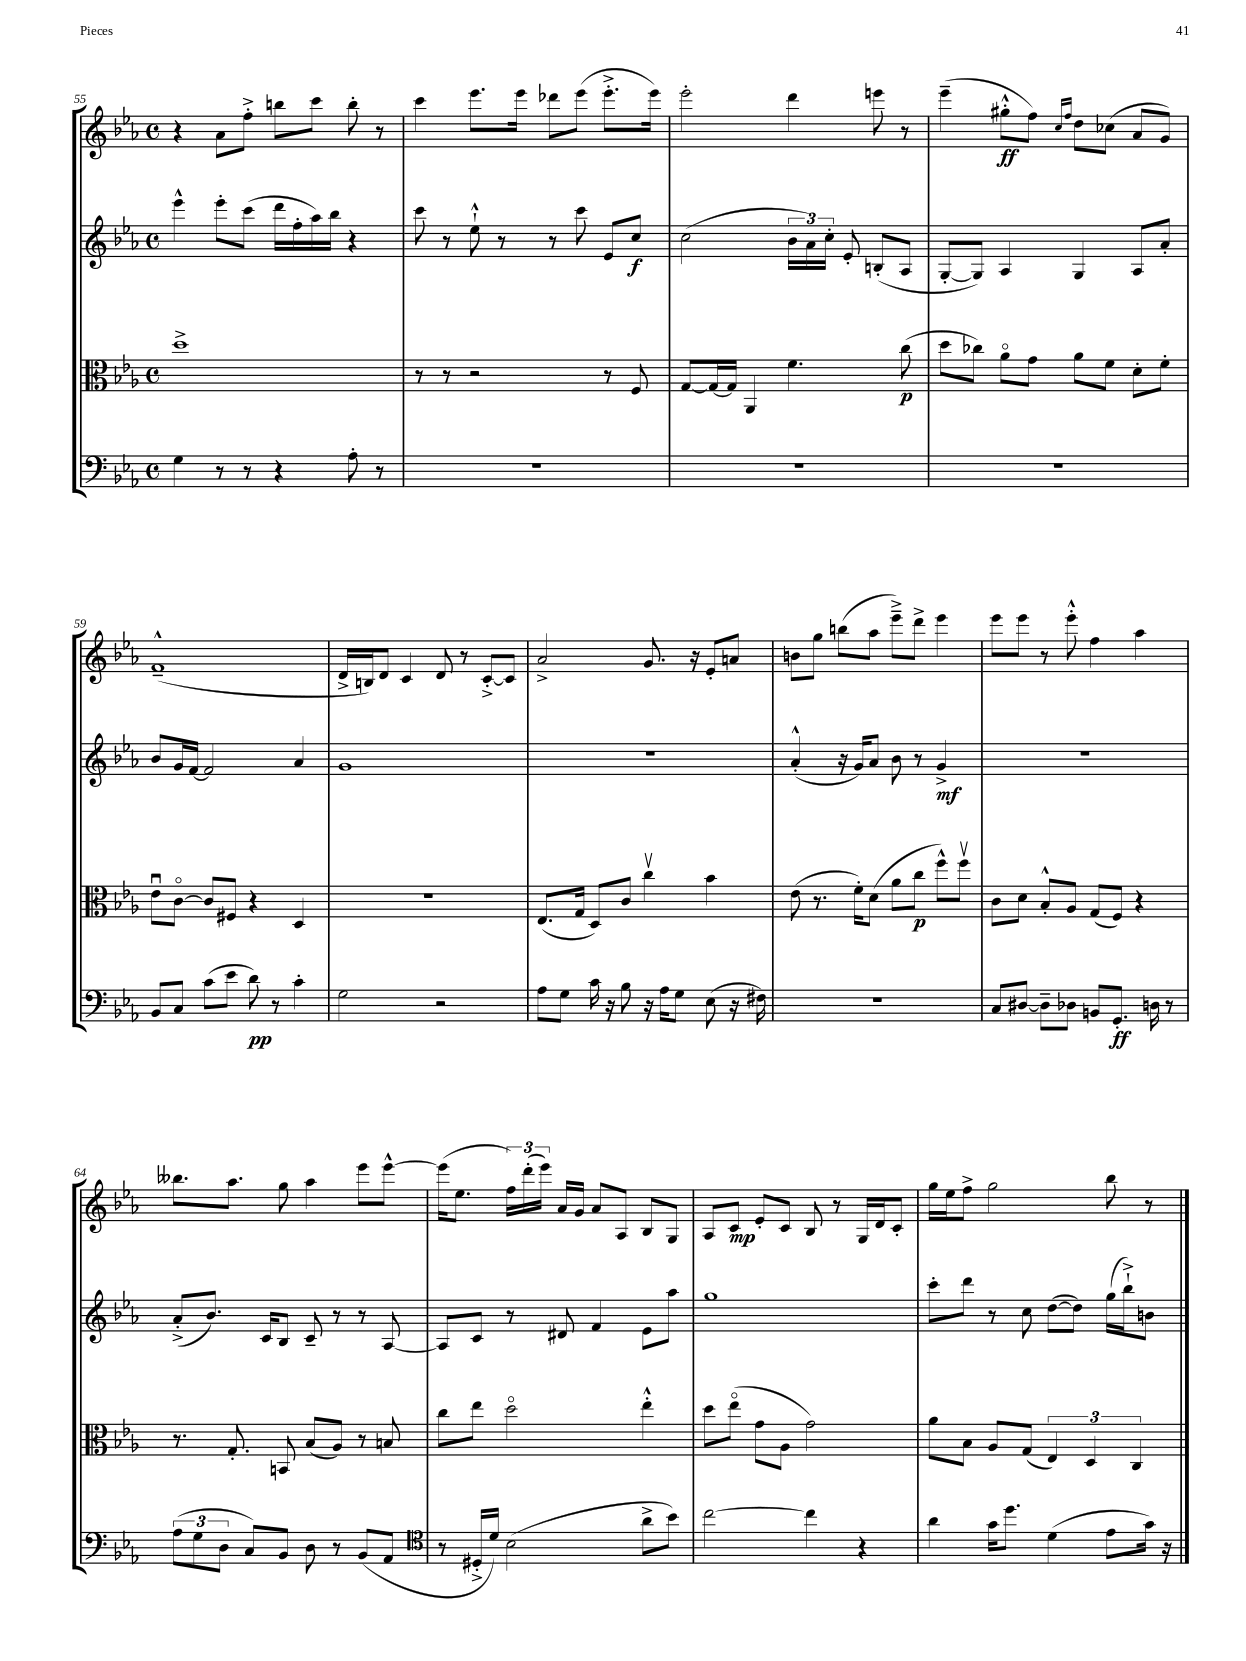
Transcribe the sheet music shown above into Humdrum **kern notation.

**kern	**kern	**kern	**kern
*staff4	*staff3	*staff2	*staff1
*clefF4	*clefC3	*clefG2	*clefG2
*k[b-e-a-]	*k[b-e-a-]	*k[b-e-a-]	*k[b-e-a-]
*M4/4	*M4/4	*M4/4	*M4/4
*met(c)	*met(c)	*met(c)	*met(c)
4G	1dd^	4eee-^^	4r
8r	.	8eee-'	8a-
8r	.	(8ccc	8ff'^
4r	.	16ddd	8bb
.	.	16ff'	.
.	.	16aa-)	8ccc
.	.	16bb-	.
8A-'	.	4r	8bb'
8r	.	.	8r
=	=	=	=
1r	8r	8ccc	4ccc
.	8r	8r	.
.	2r	8ee-`^^	8.eee-
.	.	8r	.
.	.	.	16eee-
.	.	8r	8ddd-
.	.	8ccc	(8eee-
.	8r	8e-	8.eee-'^
.	8F	8cc	.
.	.	.	16eee-)
=	=	=	=
1r	[8G	(2cc	2eee-'
.	16G_	.	.
.	16G]	.	.
.	4AA-	.	.
.	4.f	24b-	4ddd
.	.	24a-)	.
.	.	24cc'	.
.	.	8e-'	.
.	.	(8B'	8eee
.	(8cc	8A-	8r
=	=	=	=
1r	8dd	[8G'	(4eee-~
.	8cc-)	8G])	.
.	8a-o	4A-	8gg#'^^
.	8g	.	8ff)
.	.	.	16qqcc
.	.	.	16qqff
.	8a-	4G	8dd
.	8f	.	(8cc-
.	8d'	8A-	8a-
.	8f'	8a-'	8g)
=	=	=	=
8BB-	8e-u	8b-	(1f~^^
8C	[8co	16g	.
.	.	[16f	.
(8c	8c]	2f]	.
8e-	8F#	.	.
8d)	4r	.	.
8r	.	.	.
4c'	4D	4a-	.
=	=	=	=
2G	1r	1g	16d^
.	.	.	16B)
.	.	.	8d
.	.	.	4c
2r	.	.	8d
.	.	.	8r
.	.	.	[8c'^
.	.	.	8c]
=	=	=	=
8A-	(8.E-	1r	2a-^
8G	.	.	.
.	16G	.	.
16c	8D)	.	.
16r	.	.	.
8B-	8c	.	.
16r	4ccv	.	8.g
16A-	.	.	.
8G	.	.	.
.	.	.	16r
(8E-	4b-	.	8e-'
16r	.	.	8a
16F#)	.	.	.
=	=	=	=
1r	(8e-	(4a-'^^	8b
.	8.r	.	8gg
.	.	16r	(8bb
.	16f')	16g)	.
.	(8d	8a-	8aa-
.	8a-	8b-	8eee-~^)
.	8cc	8r	8ddd^
.	8ff^^)	4g^	4eee-
.	8ffv	.	.
=	=	=	=
8C	8c	1r	8eee-
[8D#	8d	.	8eee-
8D#~]	8B-'^^	.	8r
8D-	8A-	.	8eee-'^^
8BB	(8G	.	4ff
8.GG'	8F)	.	.
.	4r	.	4aa-
16D	.	.	.
8r	.	.	.
=	=	=	=
(12A-	8.r	(8a-'^	8.bb--
12G	.	.	.
.	.	8.b-)	.
12D	.	.	.
.	8.G'	.	8.aa-
8C)	.	.	.
.	.	16c	.
8BB-	8BB	8B-	8gg
8D	(8B-	8c~	4aa-
8r	8A-)	8r	.
(8BB-	8r	8r	8eee-
8AA-	8B	[8A-	[8eee-^^
=	=	=	=
*clefC4	*	*	*
8r	8cc	8A-]	(16eee-]
.	.	.	8.ee-
16D#'^	8ee-	8c	.
16d)	.	.	.
(2B-	2ddo	8r	24ff)
.	.	.	(24ddd'
.	.	.	24eee-)
.	.	8d#	16a-
.	.	.	16g
.	.	4f	8a-
.	.	.	8A-
8a-^	4ee-'^^	8e-	8B-
8b-)	.	8aa-	8G
=	=	=	=
[2cc	8dd	1gg	8A-
.	(8ee-o	.	8c
.	8g	.	8e-'
.	8A-	.	8c
4cc]	2g)	.	8B-
.	.	.	8r
4r	.	.	16G
.	.	.	16d
.	.	.	8c'
=	=	=	=
4a-	8a-	8ccc'	16gg
.	.	.	16ee-
.	8B-	8ddd	8ff^
16g	8A-	8r	2gg
8.dd	.	.	.
.	(8G	8cc	.
(4d	6E-)	([8dd	.
.	.	8dd])	.
.	6D	.	.
8e-	.	(16gg	8bb-
.	.	16bb-`^)	.
.	6C	.	.
16g)	.	8b	8r
16r	.	.	.
==	==	==	==
*-	*-	*-	*-
